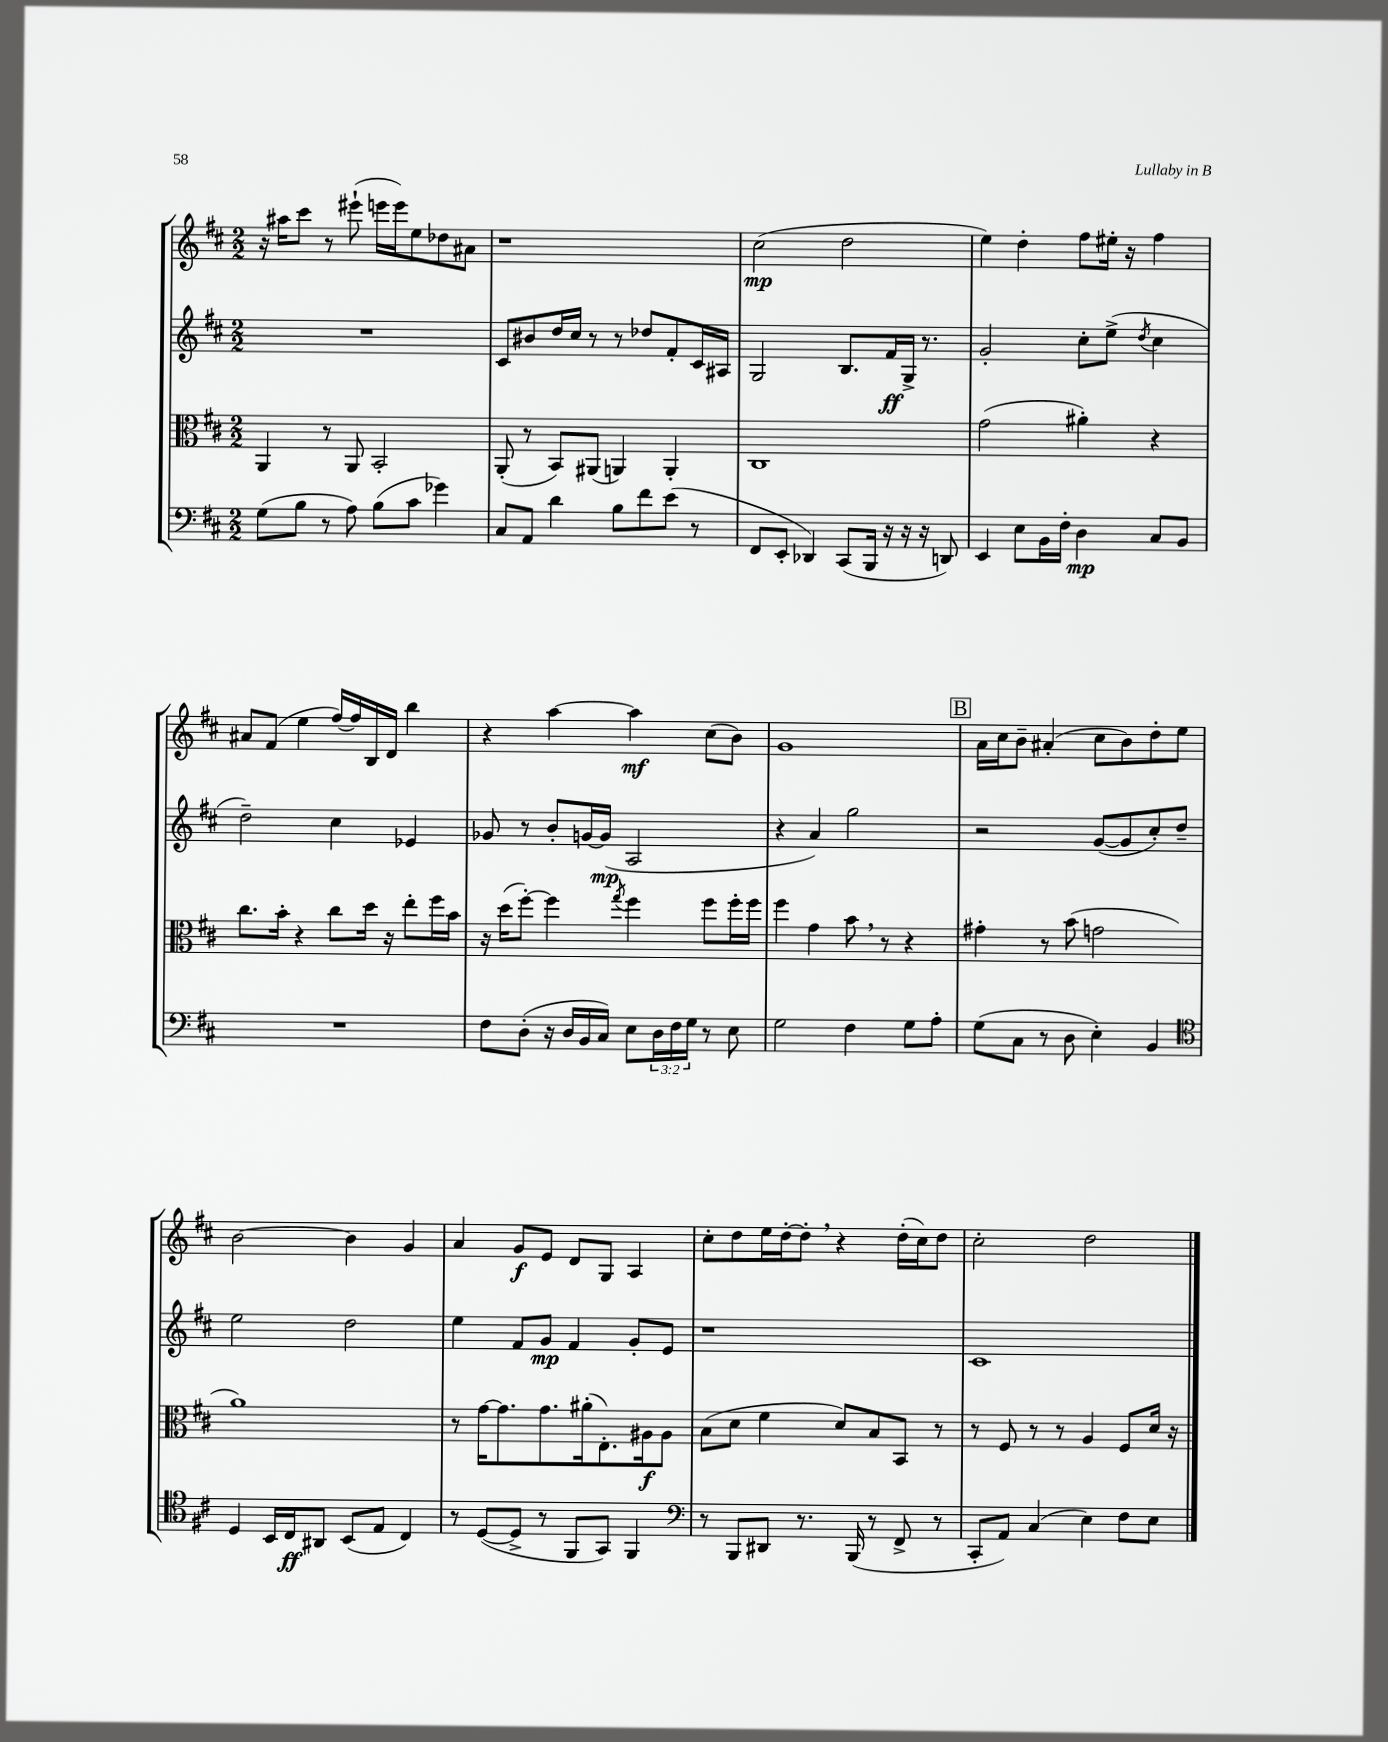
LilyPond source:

<<
\new StaffGroup <<
\new Staff = "s0" {
    \clef treble \key d \major \numericTimeSignature \time 2/2
    r16 ais''16 cis'''8 r8 eis'''8-!( e'''16 e'''16) e''8 des''8 ais'8 |
    r1 |
    cis''2\mp( d''2 |
    e''4) d''4-. fis''8 eis''16-. r16 fis''4 |
    ais'8 fis'8( e''4 fis''16~) fis''16 b16 d'16 b''4 |
    r4 a''4~ a''4\mf cis''8( b'8) |
    g'1 |
    \mark \markup { \box "B" } a'16 cis''16 b'8-- ais'4-.( cis''8 b'8) d''8-. e''8 |
    b'2~ b'4 g'4 |
    a'4 g'8\f e'8 d'8 g8 a4 |
    cis''8-. d''8 e''16 d''16~-. d''8-. \breathe r4 d''16-.( cis''16) d''8 |
    cis''2-. d''2 \bar "|." |
}
\new Staff = "s1" {
    \clef treble \key d \major \numericTimeSignature \time 2/2
    R1 |
    cis'8 bis'8 d''16 cis''16 r8 r8 des''8 fis'8-. cis'16 ais16 |
    g2 b8. fis'16\ff g16-> r8. |
    g'2-. cis''8-. e''8->( \acciaccatura { d''8 } cis''4 |
    d''2--) cis''4 ees'4 |
    ges'8 r8 b'8-. g'16~ g'16\mp( a2 |
    r4 a'4) g''2 |
    \mark \markup { \box "B" } r2 g'8~( g'8 cis''8-.) d''8-- |
    e''2 d''2 |
    e''4 fis'8 g'8\mp fis'4 g'8-. e'8 |
    r1 |
    cis'1 \bar "|." |
}
\new Staff = "s2" {
    \clef alto \key d \major \numericTimeSignature \time 2/2
    a,4 r8 a,8 b,2-. |
    a,8-.( r8 b,8) ais,8( a,4) a,4-. |
    cis1 |
    g'2( ais'4-.) r4 |
    cis''8. b'16-. r4 cis''8 d''16 r16 e''8-. fis''16 b'16 |
    r16 d''16( fis''8~-.) fis''4 \acciaccatura { g''8 } fis''4 fis''8 fis''16-. fis''16 |
    fis''4 g'4 b'8 \breathe r8 r4 |
    \mark \markup { \box "B" } gis'4-. r8 b'8( g'2 |
    a'1) |
    r8 g'16~ g'8. g'8. ais'16-.( e8.-.) ais16\f ais8 |
    b8( d'8 fis'4 d'8) b8 b,8 r8 |
    r8 fis8 r8 r8 a4 fis8 d'16 r16 \bar "|." |
}
\new Staff = "s3" {
    \clef bass \key d \major \numericTimeSignature \time 2/2 \override Staff.TupletNumber.text = #tuplet-number::calc-fraction-text
    g8( b8 r8 a8) b8( cis'8 ges'4) |
    cis8 a,8 d'4 b8 fis'8 e'8( r8 |
    fis,8 e,8-. des,4) cis,8( b,,16 r16 r16 r16 d,8) |
    e,4 e8 b,16 fis16-. d4\mp cis8 b,8 |
    R1 |
    fis8 d8-.( r16 d16 b,16 cis16) e8 \tuplet 3/2 { d16 fis16 g16 } r8 e8 |
    g2 fis4 g8 a8-. |
    \mark \markup { \box "B" } g8( cis8 r8 d8 e4-.) b,4 |
    \clef tenor d4 b,16 cis16\ff ais,8 b,8( e8 cis4) |
    r8 d8~( d8-> r8 fis,8 g,8) fis,4 |
    \clef bass r8 b,,8 dis,8 r8. b,,16( r8 fis,8-> r8 |
    cis,8-. a,8) cis4( e4) fis8 e8 \bar "|." |
}
>>
>>
\layout { \context { \Score \remove "Bar_number_engraver" } }
